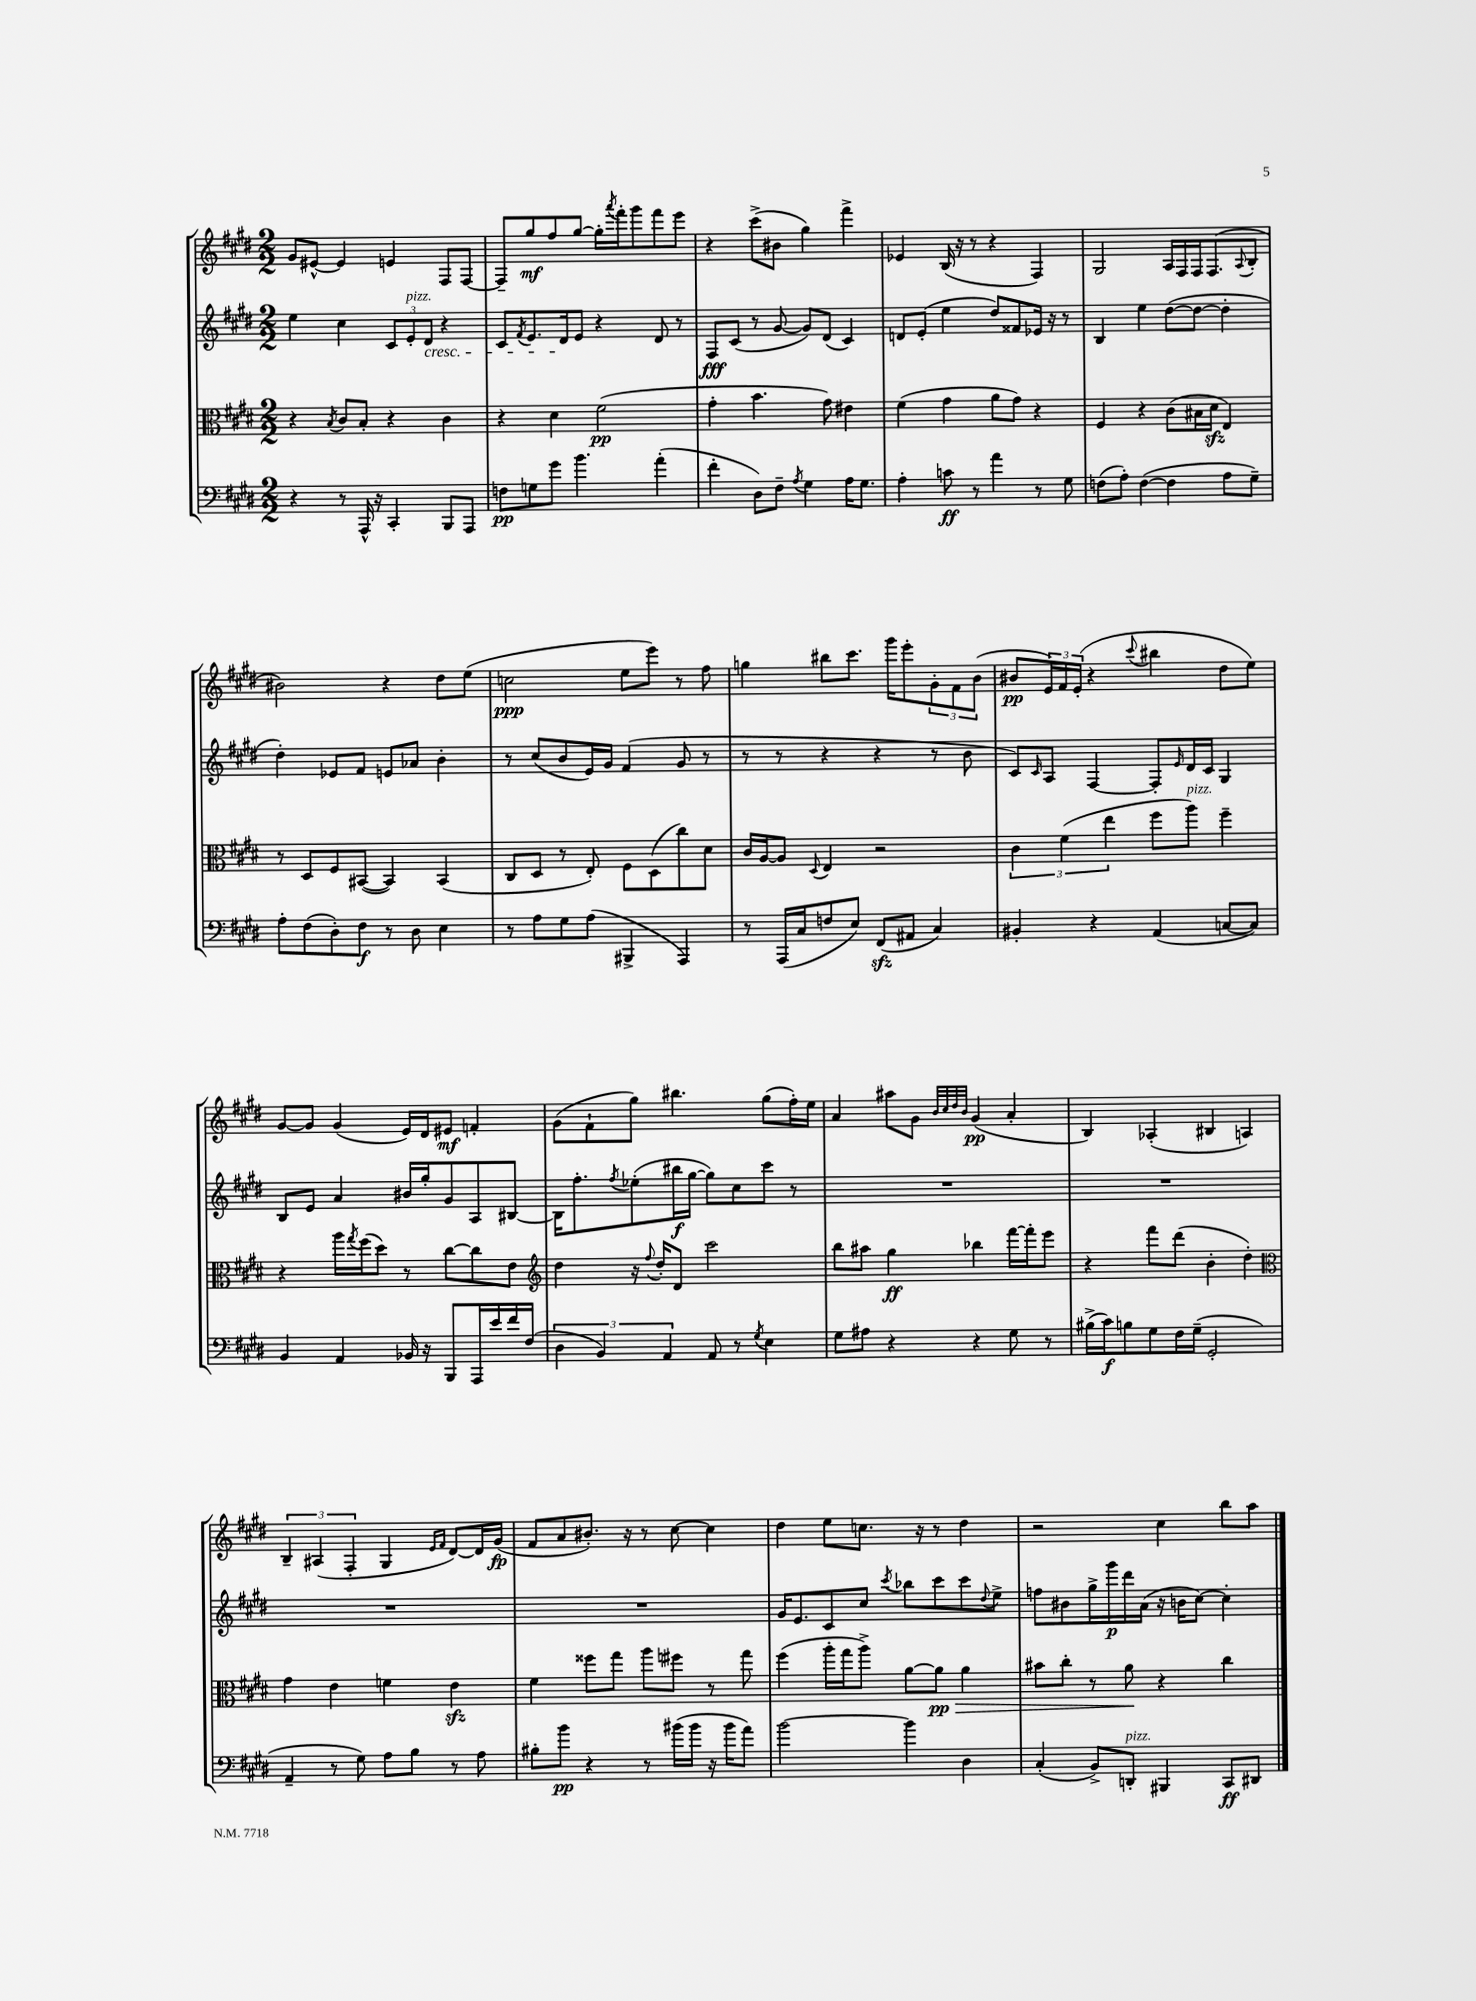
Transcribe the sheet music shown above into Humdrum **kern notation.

**kern	**kern	**kern	**kern
*staff4	*staff3	*staff2	*staff1
*clefF4	*clefC3	*clefG2	*clefG2
*k[f#c#g#d#]	*k[f#c#g#d#]	*k[f#c#g#d#]	*k[f#c#g#d#]
*M2/2	*M2/2	*M2/2	*M2/2
4r	4r	4ee	8g#
.	.	.	[8e#^^
.	8qB	.	.
8r	8c#	4cc#	4e#]
16AAA^^	8B'	.	.
16r	.	.	.
4CC#'	4r	12c#	4e
.	.	12e'	.
.	.	12d#	.
8BBB	4c#	4r	8F#
8AAA	.	.	[8F#
=	=	=	=
8F	4r	8c#	8F#~]
.	.	8qf#	.
8G	.	8.e	8gg#
8g#	4d#	.	8ff#
.	.	16d#	.
4.b	.	8e	[8gg#
.	(2f#	4r	16gg#']
.	.	.	8qaaa
.	.	.	16fff#'
.	.	.	8ggg#
(4a'	.	8d#	8fff#
.	.	8r	8eee
=	=	=	=
4f#'	4g#'	8F#	4r
.	.	(8c#	.
8D#)	4.b	8r	(8ccc#^
8F#~	.	[8g#	8b#
8qA	.	.	.
4G#	.	8g#])	4gg#)
.	8g#)	(8d#	.
16A	4e#	4c#)	4fff#^
8.G#	.	.	.
=	=	=	=
4A'	(4f#	8d	4e-
.	.	(8e'	.
8c	4g#	4ee	(16B
.	.	.	16r
8r	.	.	8r
4a	8a	8dd#)	4r
.	8g#)	8f##	.
8r	4r	16e-	4F#)
.	.	16r	.
8G#	.	8r	.
=	=	=	=
(8F	4F#	4B	2G#
8A')	.	.	.
([4F	4r	4ee	.
4F]	(8c#	([8dd#	16A
.	.	.	16F#
.	16B#	8dd#_	16F#
.	16d#	.	(8.F#
8A	4E)	4dd#']	.
.	.	.	8qqA
8G#~)	.	.	8B'
=	=	=	=
8A'	8r	4dd#')	2b#)
(8F#	8D#	.	.
8D#')	8F#	8e-	.
8F#	([8BB#	8f#	.
8r	4BB#])	8e	4r
8D#	.	8a-	.
4E	(4BB#	4b'	8dd#
.	.	.	(8ee
=	=	=	=
8r	8C#	8r	2cc
8A	8D#	(8cc#	.
8G#	8r	8b	.
(8A	8E')	16e)	.
.	.	16g#	.
4BBB#^	8F#	(4f#	8ee
.	(8D#	.	8eee)
4AAA)	8cc#)	8g#	8r
.	8d#	8r	8ff#
=	=	=	=
8r	16c#	8r	4gg
.	[16A	.	.
(16AAA	8A]	8r	.
16C#	.	.	.
.	8qqD#	.	.
8F	4E	4r	8bb#
8E)	.	.	8.ccc#
(8FF#	2r	4r	.
.	.	.	16ggg#
8AA#	.	.	8eee'
4C#)	.	8r	12g#'
.	.	.	12f#
.	.	8b	.
.	.	.	(12b
=	=	=	=
4BB#'	6c#	8c#)	8b#
.	.	16qqc#	.
.	.	8A	24e)
.	(6f#	.	24f#
.	.	.	(24e'
4r	.	[4F#	4r
.	6ee	.	.
.	.	.	8qqccc#
(4AA	8ff#	8F#']	4bb#
.	.	16qqe	.
.	8aa)	16d#	.
.	.	16c#	.
[8C	4ff#~	4G#	8dd#
8C])	.	.	8ee)
=	=	=	=
4BB	4r	8B	[8g#
.	.	8e	8g#]
4AA	16aa	4a	(4g#
.	8qgg#	.	.
.	(16ff#	.	.
.	8dd#)	.	.
16BB-	8r	16b#	16e)
16r	.	16gg#'	16d#
8BBB	[8cc#	8g#	8e#
16AAA	8cc#]	8A	4f'
16e	.	.	.
16f#	8e	[8B#	.
(16F#	.	.	.
=	=	=	=
*	*clefG2	*	*
6D#	4dd#	16B#]	(8g#
.	.	8.ff#'	.
.	.	.	8f#`
6BB)	.	.	.
.	.	8qff#	.
.	16r	(8ee-'	8gg#)
.	8qqff#	.	.
.	16dd#'	.	.
6AA	.	.	.
.	8d#	16bb#	4.bb#
.	.	[16gg#	.
8AA	2ccc#	8gg#])	.
8r	.	8cc#	.
8qG#	.	.	.
4E	.	8ccc#	(8gg#
.	.	8r	16ff#')
.	.	.	16ee
=	=	=	=
8G#	8bb	1r	4a
8A#	8aa#	.	.
4r	4gg#	.	8aa#
.	.	.	8g#
.	.	.	32qqb
.	.	.	32qqcc#
.	.	.	32qqdd#
.	.	.	32qqb
4r	4bb-	.	(4g#
8G#	[16fff#	.	4a'
.	16fff#']	.	.
8r	8eee	.	.
=	=	=	=
(16B#^	4r	1r	4B)
16c#)	.	.	.
8B	.	.	.
8G#	8fff#	.	(4A-'
16F#	(8ddd#	.	.
(16G#~	.	.	.
2GG#'	4b'	.	4B#
.	4dd#')	.	4A)
=	=	=	=
*	*clefC3	*	*
4AA~	4g#	1r	6B~
.	.	.	(6A#
8r	4e	.	.
.	.	.	6F#'
8G#)	.	.	.
8A	4f	.	4G#
8B	.	.	.
.	.	.	16qqe
.	.	.	16qqf#
8r	4e	.	[8d#)
8A	.	.	16d#]
.	.	.	(16g#
=	=	=	=
8B#'	4f#	1r	8f#
8b	.	.	8a
4r	8ff##	.	8.b#')
.	8gg#	.	.
.	.	.	16r
8r	8aa	.	8r
(16b#	8ff#	.	[8cc#
16b#	.	.	.
16r	8r	.	4cc#]
16b#	.	.	.
8a)	8gg#	.	.
=	=	=	=
[2b	(4ff#	16g#	4dd#
.	.	8.e	.
.	16aa'	8c#	8ee
.	16gg#	.	.
.	8aa^)	8cc#	8.cc
.	.	8qccc#	.
4b]	[8a	8bb-	.
.	.	.	16r
.	8a]	8ccc#	8r
4D#	4a	8ccc#	4dd#
.	.	8qqdd#	.
.	.	8ee^	.
=	=	=	=
(4C#'	8b#	8ff	2r
.	8cc#'	8b#	.
8BB^)	8r	16gg#^	.
.	.	16ggg#	.
8DD'	8a	16ddd#	.
.	.	(16a	.
4BBB#	4r	16r	4cc#
.	.	16b	.
.	.	[8cc#)	.
8CC#	4cc#	4cc#']	8bb
8DD#	.	.	8aa
==	==	==	==
*-	*-	*-	*-
